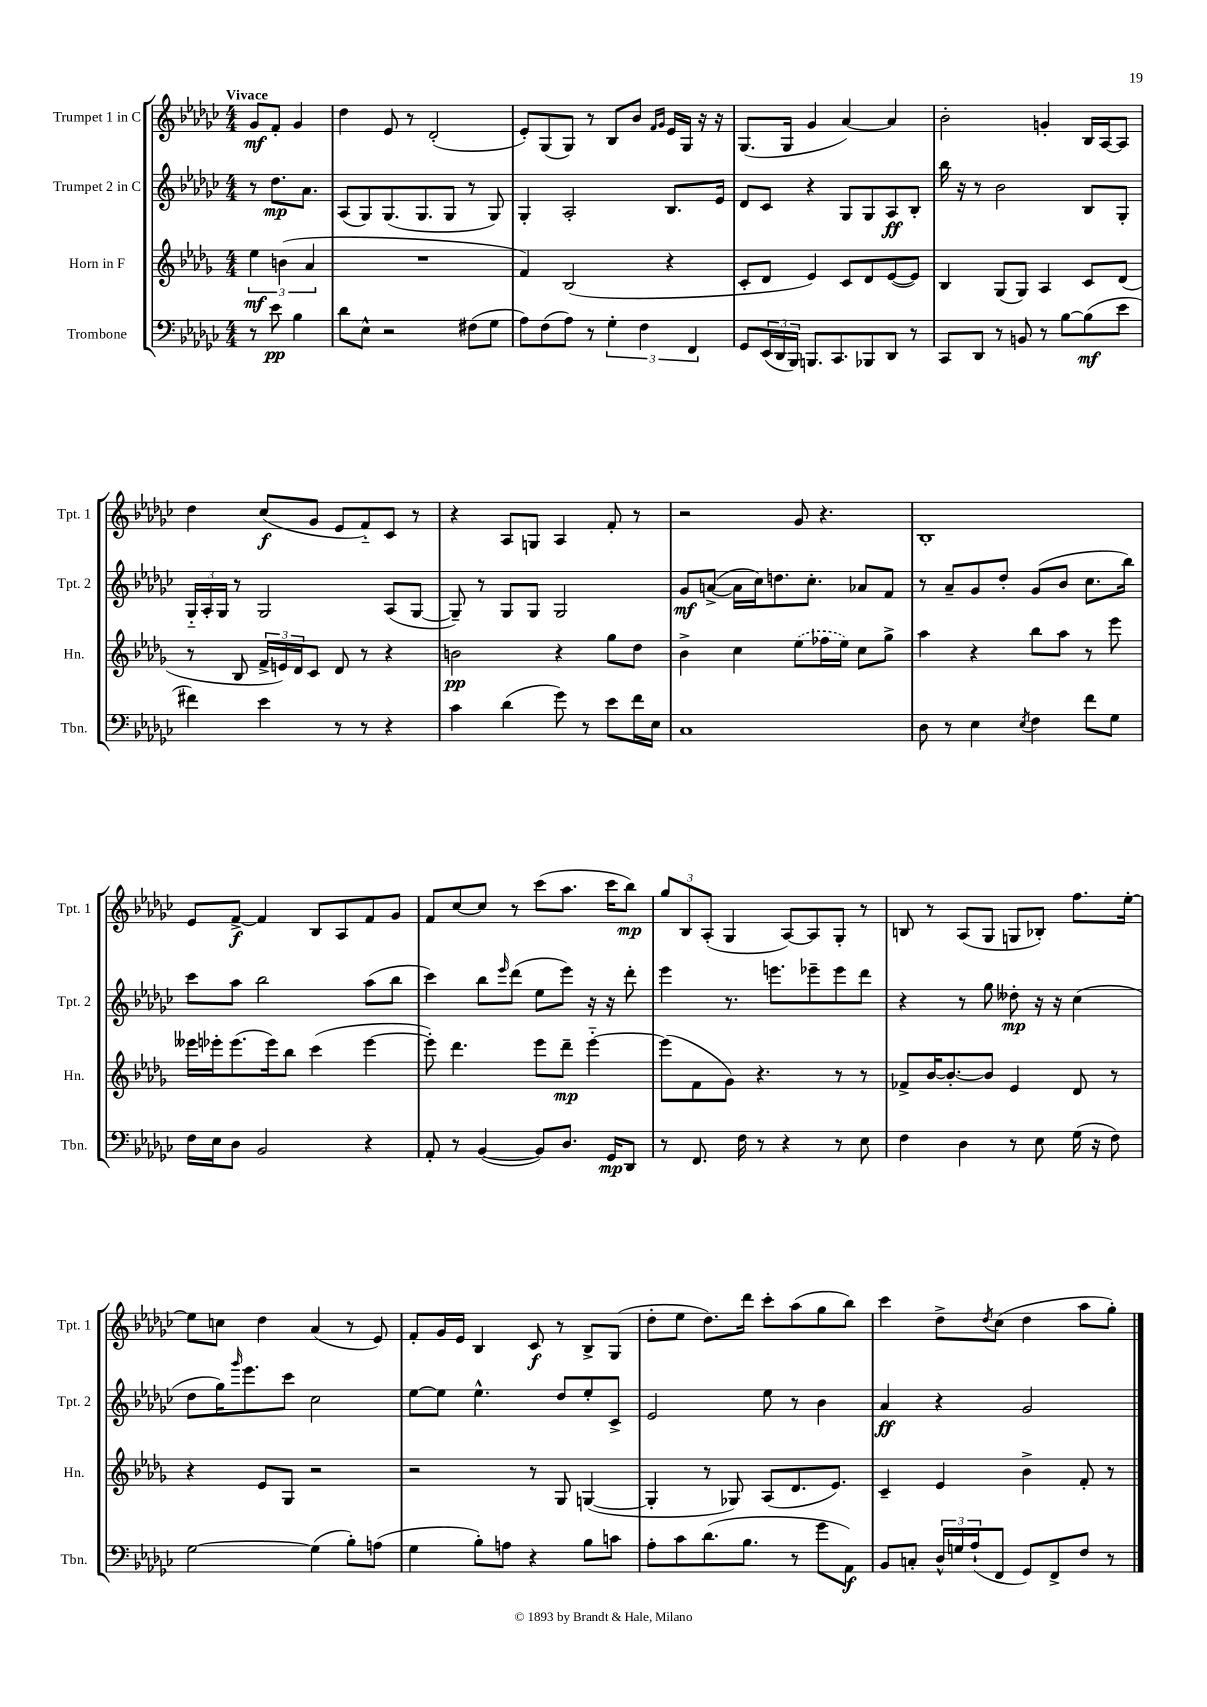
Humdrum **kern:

**kern	**kern	**kern	**kern
*staff4	*staff3	*staff2	*staff1
*clefF4	*clefG2	*clefG2	*clefG2
*k[b-e-a-d-g-c-]	*k[b-e-a-d-g-]	*k[b-e-a-d-g-c-]	*k[b-e-a-d-g-c-]
*M4/4	*M4/4	*M4/4	*M4/4
8r	6ee-\	8r	8g-/L
8e-\	.	8.dd-\L	8f'/J
.	(6b\	.	.
4B-\	.	.	4g-/
.	.	8.a-\J	.
.	6a-/	.	.
=	=	=	=
8d-\L	1r	(8A-/L	4dd-\
8E-^^\J	.	8G-/)	.
2r	.	(8.G-/	8e-/
.	.	.	8r
.	.	8.G-/	.
.	.	.	(2d-'/
.	.	8G-/J	.
(8F#\L	.	8r	.
8G-\J	.	8G-/)	.
=	=	=	=
8A-\L)	4f/)	4G-'/	8e-'/L)
(8F\	.	.	(8G-/
8A-\J)	(2B-/	2A-'/	8G-/J)
8r	.	.	8r
6G-'\	.	.	8B-/L
.	.	.	8b-/J
6F\	.	.	.
.	.	.	16qqf/LL
.	.	.	16qqg-/JJ
.	4r	8.B-/L	16e-/LL
.	.	.	16G-/JJ
6FF/	.	.	.
.	.	.	16r
.	.	16e-/Jk	16r
=	=	=	=
8GG-/L	8c'/L	8d-/L	(8.G-/L
(24EE-/L	8d-/J	8c-/J	.
24DD-/	.	.	.
.	.	.	16G-/Jk
24BBB-/JJ)	.	.	.
8.BBB/L	4e-/)	4r	4g-/
8.CC-/	.	.	.
.	8c/L	8G-/L	[4a-/)
8BBB-/	8d-/	8G-/	.
8DD-/J	([8e-/	8A-/	4a-/]
8r	8e-/]J)	8B-'/J	.
=	=	=	=
8CC-/L	4B-/	16bb-\	2b-'\
.	.	16r	.
8DD-/J	.	8r	.
8r	(8G-/L	2b-\	.
8BB/	8G-/J)	.	.
8r	4A-/	.	4g'/
[8B-\L	.	.	.
(8B-\]	8c/L	8B-/L	16B-/LL
.	.	.	[16A-/J
8e-\J	(8d-/J	8G-'/J	8A-/]J
=	=	=	=
4f#\)	8r	24G-'~/LL	4dd-\
.	.	24A-'/	.
.	.	24G-/JJ	.
.	8B-/	8r	.
4e-\	24f^/LL	2G-/	(8cc-/L
.	24e/)	.	.
.	24d-/J	.	.
.	8c/J	.	8g-/J
8r	8d-/	.	8e-/L
8r	8r	.	8f'~/)
4r	4r	(8A-/L	8c-/J
.	.	[8G-/J	8r
=	=	=	=
4c-\	2b\	8G-~/])	4r
.	.	8r	.
(4d-\	.	8G-/L	8A-/L
.	.	8G-/J	8G/J
8g-\)	4r	2G-/	4A-/
8r	.	.	.
8e-\L	8gg-\L	.	8f'/
16f\L	8dd-\J	.	8r
16E-\JJ	.	.	.
=	=	=	=
1C-	4b-^\	8g-/L	2r
.	.	([8a^/J	.
.	4cc\	16a\]LL	.
.	.	16cc-\J)	.
.	.	8.dd\	.
.	(8ee-\L	.	8g-/
.	.	8.cc-'\J	.
.	16ff-\L	.	4.r
.	16ee-\JJ)	.	.
.	8cc\L	8a-/L	.
.	8gg-^\J	8f/J	.
=	=	=	=
8D-\	4aa-\	8r	1B-'
8r	.	8a-~/L	.
4E-\	4r	8g-/	.
.	.	8dd-'/J	.
8qE-/	.	.	.
4F\	8bb-\L	(8g-/L	.
.	8aa-\J	8b-/J	.
8f\L	8r	8.cc-\L	.
8G-\J	8eee-\	.	.
.	.	16bb-\Jk)	.
=	=	=	=
16F\LL	16eee--\LL	8ccc-\L	8e-/L
16E-\J	16eee-'\J	.	.
8D-\J	(8.eee-\	8aa-\J	[8f^/J
2BB-/	.	2bb-\	4f/]
.	16eee-\k)	.	.
.	8bb-\J	.	.
.	(4ccc\	.	8B-/L
.	.	.	8A-/
4r	[4eee-\	(8aa-\L	8f/
.	.	8bb-\J	8g-/J
=	=	=	=
8AA-'/	8eee-'\])	4ccc-\)	8f/L
8r	4.ddd-\	.	[8cc-/
([4BB-/	.	8bb-\L	8cc-/]J
.	.	16qqeee-/	.
.	.	(8ddd-\J	8r
8BB-/]L)	8eee-\L	8ee-\L	(8ccc-\L
8.D-/J	8ddd-~\J	8eee-\J)	8.aa-\J
.	[4eee-'~\	16r	.
16GG-/LK	.	16r	16ccc-\LK
8DD-/J	.	8ddd-'\	8bb-\J)
=	=	=	=
8r	(8eee-\]L	4eee-\	12gg-/L
.	.	.	12B-/
8.FF/	8f\	.	.
.	.	.	(12A-'/J
.	8g-\J)	8.r	4G-/
16F\	.	.	.
8r	4.r	.	.
.	.	8.eee\L	.
4r	.	.	[8A-/L)
.	.	8eee-~\	8A-/]
8r	8r	8eee-\	8G-'/J
8E-\	8r	8ddd-\J	8r
=	=	=	=
4F\	8f-^/L	4r	8B/
.	[16b-/K	.	8r
.	8.b-'/_	.	.
4D-\	.	8r	(8A-/L
.	8b-/]J	8gg-\	8G-/J
8r	4e-/	8dd--'\	8G/L
8E-\	.	16r	8B-'/J)
.	.	16r	.
(16G-\	8d-/	(4cc-\	8.ff\L
16r	.	.	.
8F\)	8r	.	.
.	.	.	[16ee-'\Jk
=	=	=	=
[2G-\	4r	8dd-\L	8ee-\]L
.	.	16gg-\K)	8cc\J
.	.	16qqggg-/	.
.	.	8.eee-\	.
.	8e-/L	.	4dd-\
.	8G-/J	8ccc-\J	.
(4G-\]	2r	2cc-\	(4a-/
8B-'\L)	.	.	8r
(8A\J	.	.	8e-/)
=	=	=	=
4G-\	2r	[8ee-\L	8f'/L
.	.	8ee-\]J	16g-/L
.	.	.	16e-/JJ
8B-'\L)	.	4.ee-^^\	4B-/
8A\J	.	.	.
4r	8r	.	8c-/
.	8G-/	8dd-/L	8r
8B-\L	([4G/	8ee-'/	8B-^/L
8c\J	.	8c-^/J	(8G-/J
=	=	=	=
8A-'\L	4G'/]	2e-/	8dd-'\L
8c-\	.	.	8ee-\J
(8.d-\	8r	.	8.dd-\L)
.	8G-/)	.	.
8.B-\J	.	.	16ddd-\Jk
.	(8A-/L	8ee-\	8ccc-'\L
8r	8.d-/	8r	(8aa-\
8g-\L	.	4b-\	8gg-\
.	8.e-/J)	.	.
8AA-\J)	.	.	8bb-\J)
=	=	=	=
8BB-/L	4c~/	4a-/	4ccc-\
8C'/J	.	.	.
24D-^^/LL	4e-/	4r	8dd-^\L
24G/	.	.	.
(24A-`/J	.	.	.
.	.	.	8qdd-/
8FF/J	.	.	(8cc-\J
8GG-/L)	4b-^\	2g-/	4dd-\
8FF^/	.	.	.
8F/J	8f'/	.	8aa-\L
8r	8r	.	8gg-'\J)
==	==	==	==
*-	*-	*-	*-
